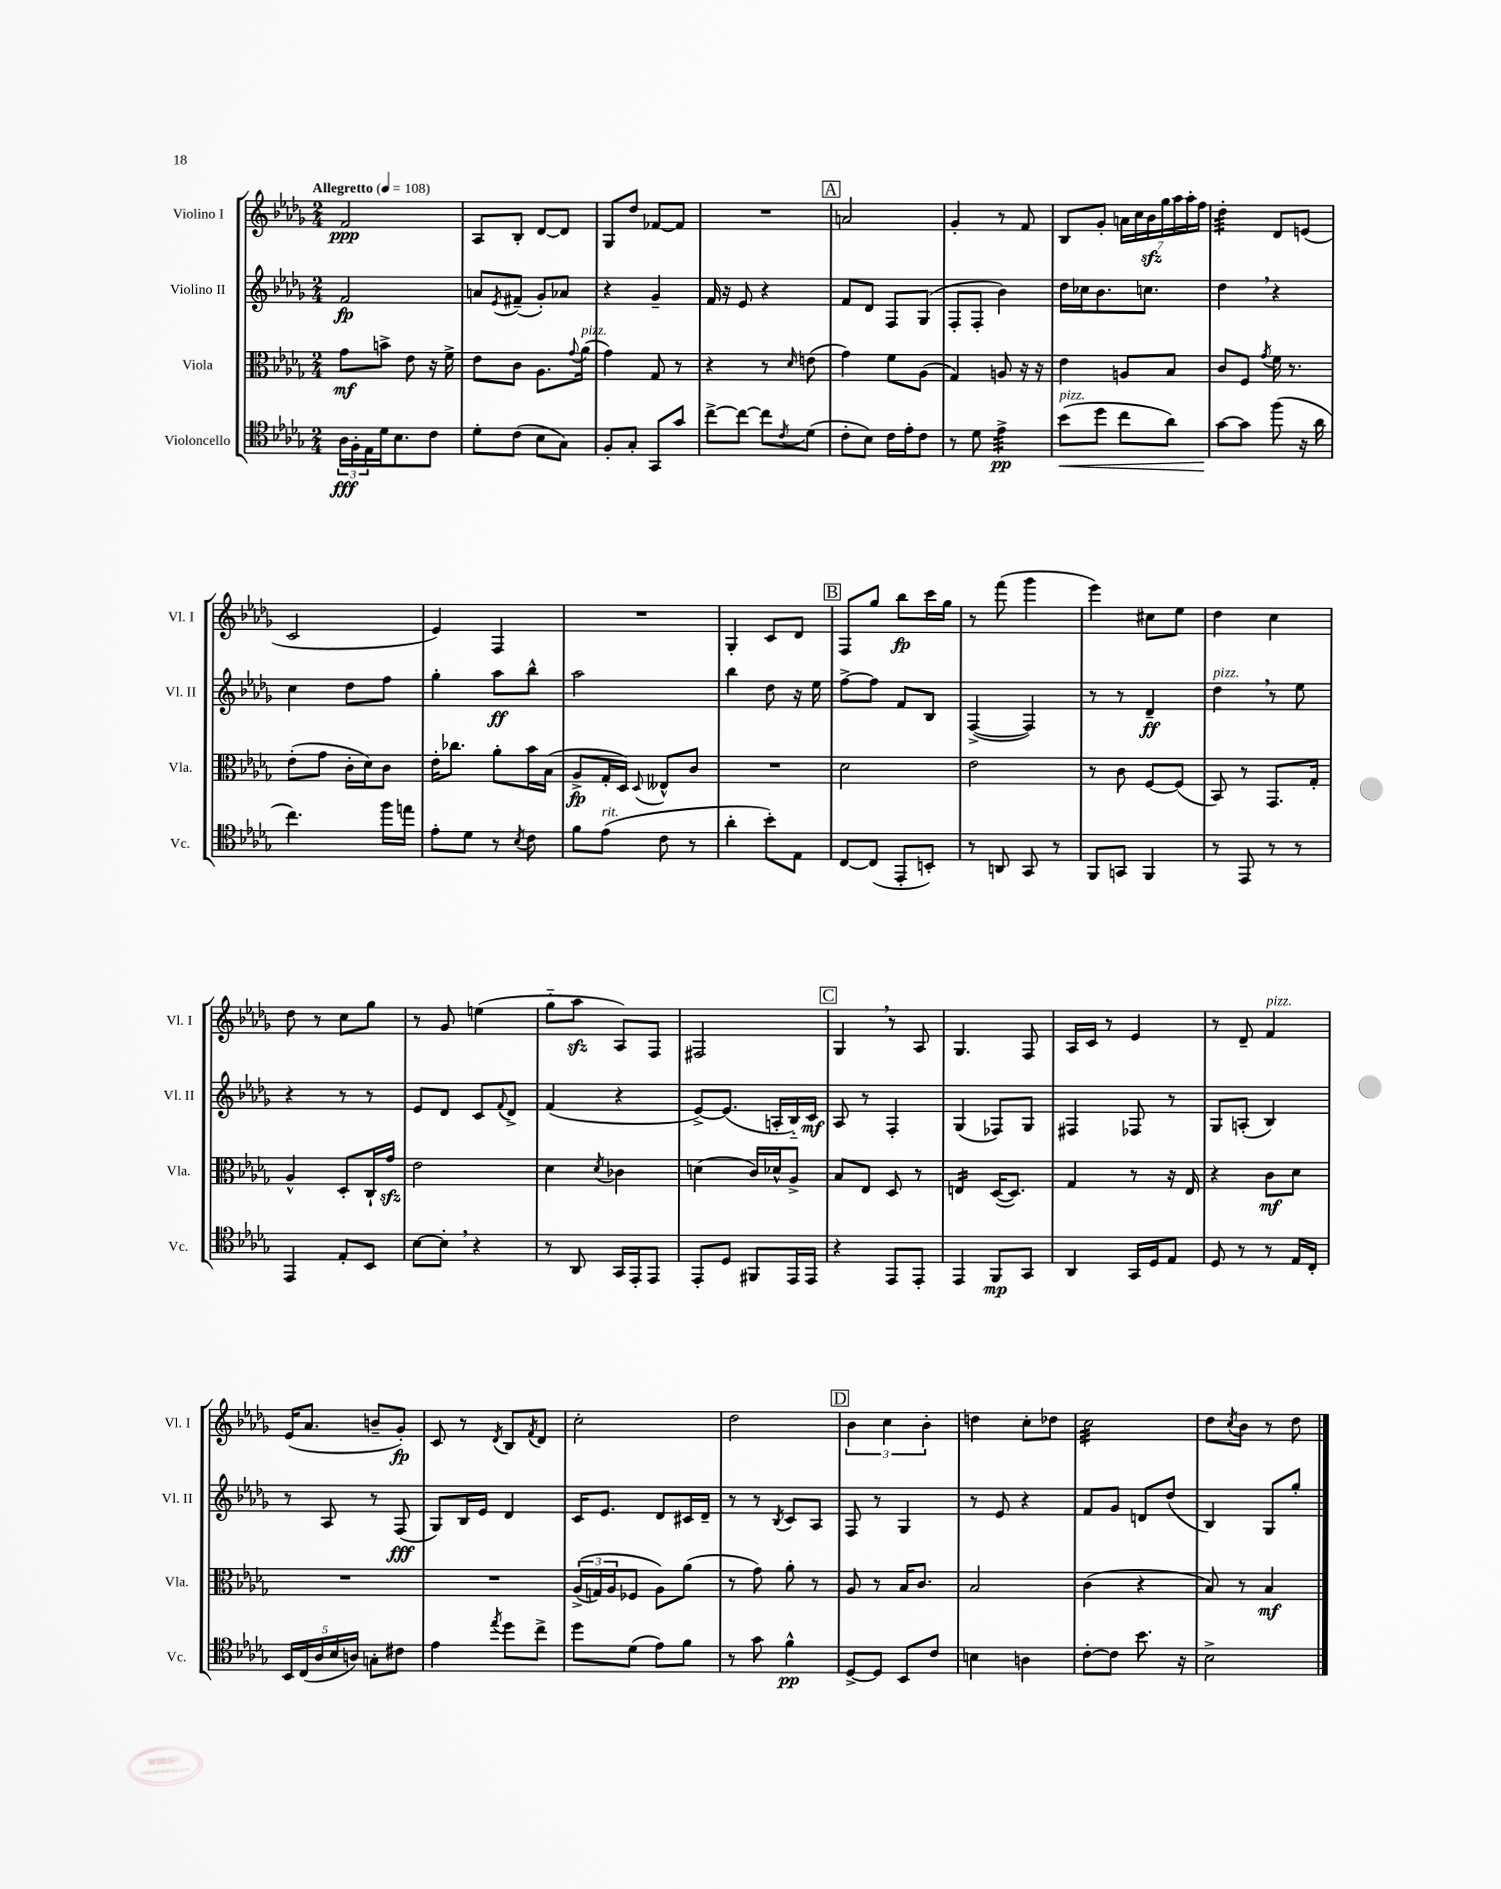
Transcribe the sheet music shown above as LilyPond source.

<<
\new StaffGroup <<
\new Staff = "s0" \with { instrumentName = "Violino I" shortInstrumentName = "Vl. I" } {
    \clef treble \key des \major \numericTimeSignature \time 2/4 \tempo "Allegretto" 4 = 108
    f'2\ppp |
    aes8 bes8-. des'8~ des'8 |
    ges8 des''8 fes'8~ fes'8 |
    R2 |
    \mark \markup { \box "A" } a'2 |
    ges'4-. r8 f'8 |
    bes8 ges'8-. \tuplet 7/4 { a'16 c''16 bes'16\sfz ges''16 aes''16 aes''16-. f''16 } |
    des''4:32-. des'8 e'8( |
    c'2 |
    ees'4) f4 |
    R2 |
    ges4-. c'8 des'8 |
    \mark \markup { \box "B" } f8 ges''8 bes''8\fp c'''16 ges''16 |
    r8 f'''8( ges'''4 |
    ees'''4) cis''8 ees''8 |
    des''4 c''4 |
    des''8 r8 c''8 ges''8 |
    r8 ges'8 e''4( |
    ges''8-_ aes''8\sfz aes8) f8 |
    fis2 |
    \mark \markup { \box "C" } ges4 \breathe r8 aes8 |
    ges4. f8 |
    aes16 c'16 r8 ees'4 |
    r8 des'8-- f'4^\markup { \italic "pizz." } |
    ees'16( aes'8. b'8-- ges'8-.\fp) |
    c'8 r8 \acciaccatura { des'8 } bes8 \acciaccatura { f'8 } des'8 |
    c''2-. |
    des''2 |
    \mark \markup { \box "D" } \tuplet 3/2 { bes'4 c''4 bes'4-. } |
    d''4 c''8-. des''8 |
    c''2:32 |
    des''8 \acciaccatura { c''8 } bes'8 r8 des''8 \bar "|." |
}
\new Staff = "s1" \with { instrumentName = "Violino II" shortInstrumentName = "Vl. II" } {
    \clef treble \key des \major \numericTimeSignature \time 2/4
    f'2\fp |
    a'8 \acciaccatura { ees'8 } fis'8--( ges'8-.) aes'8 |
    r4 ges'4-- |
    f'16 r16 ees'8 r4 |
    \mark \markup { \box "A" } f'8 des'8 f8 ges8( |
    f8-. f8-. bes'4) |
    des''16 ces''16 bes'8. c''8. |
    des''4 \breathe r4 |
    c''4 des''8 f''8 |
    ges''4-. aes''8\ff bes''8-^ |
    aes''2 |
    bes''4 des''8 r16 ees''16 |
    \mark \markup { \box "B" } f''8~-> f''8 f'8 bes8 |
    f4~->( f4) |
    r8 r8 des'4--\ff |
    des''4^\markup { \italic "pizz." } \breathe r8 ees''8 |
    r4 r8 r8 |
    ees'8 des'8 c'8 \appoggiatura { f'8 } des'8-> |
    f'4( r4 |
    ees'8~->) ees'8.( a16-. bes16-_) c'16\mf |
    \mark \markup { \box "C" } aes8 r8 f4-. |
    ges4( fes8) ges8 |
    fis4 fes8 r8 |
    ges8 a8-.( bes4) |
    r8 aes8 r8 f8\fff( |
    ges8) bes16 ees'16 des'4 |
    c'16 ees'8. des'8 cis'16 des'16-- |
    r8 r8 \acciaccatura { bes8 } c'8 aes8 |
    \mark \markup { \box "D" } f8 r8 ges4 |
    r8 ees'8 r4 |
    f'8 ges'8 d'8 des''8( |
    bes4) ges8 ges''8-. \bar "|." |
}
\new Staff = "s2" \with { instrumentName = "Viola" shortInstrumentName = "Vla." } {
    \clef alto \key des \major \numericTimeSignature \time 2/4
    ges'8\mf b'8-> ees'8 r16 f'16-> |
    ees'8 c'8 aes8. \appoggiatura { ges'8 } aes'16^\markup { \italic "pizz." }( |
    ges'4) ges8 r8 |
    r4 r8 \grace { des'16 } e'8( |
    \mark \markup { \box "A" } ges'4) f'8 aes8( |
    ges4) a8 r16 r16 |
    ees'4 a8 bes8 |
    c'8 f8 \acciaccatura { ges'8 } f'16 r8. |
    ees'8-.( ges'8 c'16-. des'16) c'8 |
    ees'16-. ces''8. aes'8-. bes'16 bes16( |
    aes8->\fp ges16-. des16) \appoggiatura { des8 } eeses8-^ c'8 |
    R2 |
    \mark \markup { \box "B" } des'2 |
    ees'2 |
    r8 c'8 f8~ f8( |
    bes,8) r8 ges,8. ges16-. |
    aes4-^ des8-. c16-! ges'16\sfz |
    ees'2 |
    des'4 \acciaccatura { des'8 } ces'4 |
    d'4( c'16) des'16-^ aes8-> |
    \mark \markup { \box "C" } bes8 ees8 des8 r8 |
    e4:16 des16~( des8.) |
    ges4 r8 r16 ees16 |
    r4 c'8\mf des'8 |
    R2 |
    R2 |
    \tuplet 3/2 { aes16->(\( g16) aes16 } fes8 aes8\) aes'8( |
    r8 ges'8) aes'8-. r8 |
    \mark \markup { \box "D" } aes8 r8 bes16 c'8. |
    bes2 |
    c'4( r4 |
    bes8) r8 bes4\mf \bar "|." |
}
\new Staff = "s3" \with { instrumentName = "Violoncello" shortInstrumentName = "Vc." } {
    \clef tenor \key des \major \numericTimeSignature \time 2/4
    \tuplet 3/2 { aes16\fff f16-. ees16 } des'16 bes8. c'8 |
    des'8-. c'8( bes8 ges8) |
    f8-. ges8-. ges,8 ges'8 |
    c''8~-> c''8~ c''8 \acciaccatura { c'8 } des'8( |
    \mark \markup { \box "A" } c'8-. bes8) c'16 ees'16-. c'8 |
    r8 des'8 ees'4:32->\pp |
    bes'8\<^\markup { \italic "pizz." }( des''8 c''8 aes'8) |
    ges'8~\! ges'8 f''8( r16 aes'16 |
    c''4.) f''16 e''16 |
    ees'8-. des'8 r8 \acciaccatura { bes8 } c'8 |
    f'8 ees'8^\markup { \italic "rit." }( c'8 r8 |
    aes'4-. bes'8-.) ees8 |
    \mark \markup { \box "B" } c8~ c8( ees,8-. b,8-.) |
    r8 a,8 ges,8 r8 |
    f,8 g,8 f,4 |
    r8 ees,8 r8 r8 |
    ees,4 ees8-. bes,8 |
    bes8~ bes8-. \breathe r4 |
    r8 aes,8 ges,16 ees,16-. ees,8 |
    ees,8-. des8 fis,8 ees,16 ees,16 |
    \mark \markup { \box "C" } r4 ees,8 ees,8-. |
    ees,4 f,8\mp ges,8 |
    aes,4 ges,16 des16 ees8 |
    des8 r8 r8 ees16 c16-. |
    \tuplet 5/4 { bes,16 c16( aes16 bes16 a16) } g8-. cis'8 |
    ees'4 \acciaccatura { ees''8 } des''8 c''8-> |
    des''8 des'8( ees'8) f'8 |
    r8 ges'8 f'4-^\pp |
    \mark \markup { \box "D" } des8~-> des8 bes,8 c'8 |
    b4 a4 |
    c'8~-. c'8 bes'8. r16 |
    bes2-> \bar "|." |
}
>>
>>
\layout { \context { \Score \remove "Bar_number_engraver" } }
